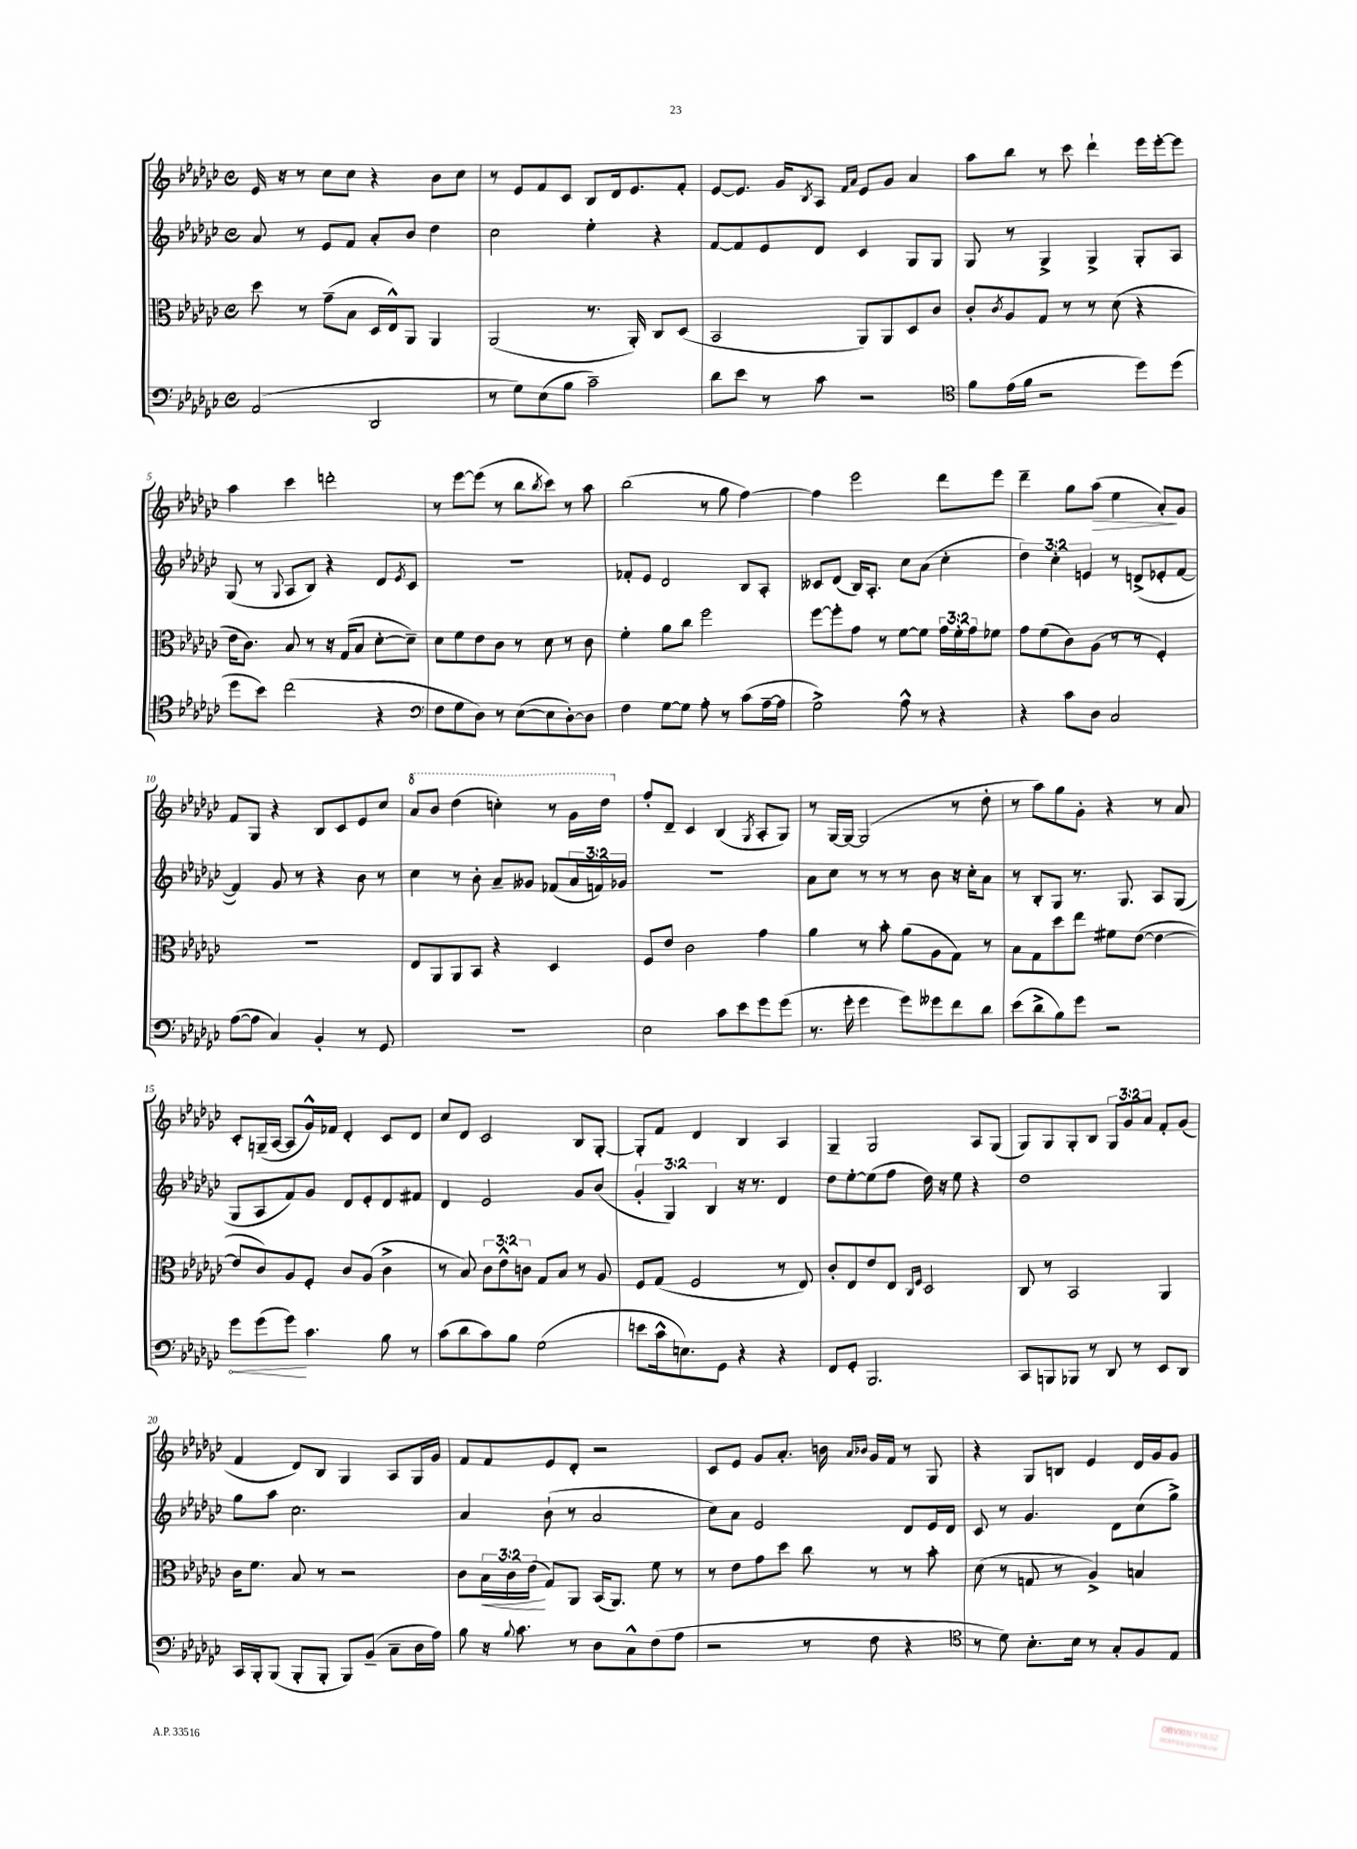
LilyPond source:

<<
\new StaffGroup <<
\new Staff = "s0" {
    \clef treble \key ges \major \defaultTimeSignature \time 4/4 \override Staff.TupletNumber.text = #tuplet-number::calc-fraction-text
    ees'16 r16 r8 ces''8 ces''8 r4 bes'8 ces''8 |
    r8 ees'8 f'8 ces'8 bes8 des'16 ees'8. f'8-. |
    ees'8~ ees'8. ges'16 \acciaccatura { bes8 } aes8 \grace { f'16 aes'16 } ees'8 ges'8 aes'4 |
    aes''8 bes''8 r8 ces'''8 des'''4-! ees'''16 ees'''16~-. ees'''8 |
    aes''4 ces'''4 d'''2-. |
    r8 ees'''8~ ees'''8( r8 bes''8 \acciaccatura { bes''8 } ces'''8) r8 aes''8 |
    bes''2( r8 ges''8 f''4~) |
    f''4 ees'''2 des'''8 ees'''8 |
    des'''4-- ges''8 aes''8\>( ees''4 aes'8-.\!) ges'8 |
    f'8 ges8 r4 bes8 ces'8 ees'8 ces''8 |
    \ottava #1 aes''8 bes''8 des'''4( c'''4-.) r8 ges''16 des'''16 \ottava #0 |
    f''8-. des'8-- ces'4 bes4( \acciaccatura { ges8 } aes8-. ges8) |
    r8 ges16~ ges16~ ges2( r8 des''8-. |
    r8 aes''8) ges''8 ges'8-. r4 r8 aes'8 |
    ces'8-. g16--( aes16~ aes8 ges'16-^) fes'16 des'4-. ces'8 des'8 |
    ces''8 des'8 ces'2 bes8 ges8~-. |
    ges8-. f'8 des'4 bes4 aes4 |
    ges4-- ges2 aes8 ges8( |
    ges8) ges8 ges8-. bes8 \tuplet 3/2 { ges8 ges'8 aes'8 } f'8-. ges'8( |
    f'4 des'8) bes8 ges4 aes8 ges16 ges'16 |
    f'8 f'8 ees'8 des'8-. r2 |
    ces'8 ees'8 ges'8 aes'8.-. b'16 \grace { aes'16 bes'16 } ges'16 f'16 r8 ges8 |
    r4 ges8 b8 ees'4 des'16 ges'16 ges'8 \bar "|." |
}
\new Staff = "s1" {
    \clef treble \key ges \major \defaultTimeSignature \time 4/4 \override Staff.TupletNumber.text = #tuplet-number::calc-fraction-text
    aes'8 r8 ees'8 f'8 aes'8-. bes'8 des''4 |
    ces''2 ees''4-. r4 |
    f'8~ f'8 ees'8 des'8 ces'4 ges8 ges8 |
    ges8 r8 ges4-> ges4-> ges8-. aes8 |
    ges8( r8 \appoggiatura { ges8 } aes8 bes8) r4 des'8 \acciaccatura { ees'8 } ces'8 |
    R1 |
    fes'8-. ees'8 des'2 bes8 aes8-. |
    ceses'8 des'8( bes16) aes8.-. ces''8 aes'8( ces''4-. |
    \tuplet 3/2 { des''4) ces''4-. e'4 } r8 d'8->( ees'8-. f'8~ |
    f'4) ges'8 r8 r4 bes'8 r8 |
    ces''4 r8 bes'8-. aes'8-- geses'8 fes'8( \tuplet 3/2 { aes'16 f'16) ges'16 } |
    R1 |
    aes'8 ces''8 r8 r8 r8 bes'8 r16 ces''16-. aes'8 |
    r8 bes8-. ges8 r8. ges8. aes8 ges8( |
    ges8 aes8 f'8) ges'8 des'8 ees'8-. des'8 fis'8 |
    des'4 ees'2 ges'8 bes'8( |
    \tuplet 3/2 { ges'4-. ges4) bes4 } r16 r8. des'4 |
    des''8 ees''8~-. ees''8( f''8 des''16) r16 ees''8 r4 |
    des''1 |
    ges''8 aes''8 ces''2. |
    aes'4 bes'8-!( r8 aes'2 |
    ces''8) aes'8 ees'2 des'8 ees'16 des'16 |
    ces'8 r8 ges'4. des'8 ces''8( ges''8->) \bar "|." |
}
\new Staff = "s2" {
    \clef alto \key ges \major \defaultTimeSignature \time 4/4 \override Staff.TupletNumber.text = #tuplet-number::calc-fraction-text
    des''8 r8 ges'8--( bes8 des16 ees16-^) aes,8 aes,4 |
    aes,2( r8. aes,16-.) ces8 des8( |
    bes,2 aes,8) aes,8 des8 ces'8 |
    ces'8-. \acciaccatura { ces'8 } aes8 ges8 r8 r8 des'8( r4 |
    ees'16 ces'8.) bes8 r8 r16 ges16( bes8 des'8~-. des'8--) |
    des'8 f'8 ees'8 ces'8 r8 des'8 r8 ces'8 |
    f'4-. aes'8 ces''8 f''2 |
    f''8~ f''8-. ges'8 r8 f'8~ f'8 \tuplet 3/2 { ges'16 f'16-. ges'16 } fes'8 |
    ges'8 f'8( ces'8) aes8( r8 r8 f4-.) |
    R1 |
    ees8 aes,8 aes,8 bes,8 r4 des4 |
    f8 ees'8 ces'2 ges'4 |
    aes'4 r8 bes'8-. aes'8( aes8 ges8) r8 |
    bes8 ges8 des''8 ees''8 fis'8 ees'8~( ees'4~ |
    ees'8 ces'8) aes8 f8-. ces'8 aes8( ces'4-> |
    r8 bes8) \tuplet 3/2 { ces'8 ees'8-^ c'8 } ges8 bes8 r8 aes8 |
    f8 ges8( f2 r8 ees8) |
    ces'8-. ees8 ees'8 ees8 \grace { ces16 f16 } des2 |
    ces8 r8 bes,2 aes,4 |
    ces'16 f'8. bes8 r8 r2 |
    ces'8 \tuplet 3/2 { bes16\< ces'16 ees'16\!( } ges8) aes,8 bes,16( aes,8.) f'8 r8 |
    r8 ees'8 ges'8 des''8 ces''8 r8 r8 bes'8-. |
    des'8( r8 g8 r8 aes4->) b4 \bar "|." |
}
\new Staff = "s3" {
    \clef bass \key ges \major \defaultTimeSignature \time 4/4
    aes,2( des,2 |
    r8 ges8) ees8( bes8 ces'2--) |
    des'8 ees'8 r8 ces'8 r2 |
    \clef tenor f'8 ees'16( f'16 r2 des''8) des''8( |
    des''8 bes'8) ces''2( r4 |
    \clef bass f8 ges8 des8) r8 ees8~( ees8 des8~-.) des8 |
    f4 ges8~ ges8 aes8-. r8 ces'8( aes16~-- aes16 |
    ges2->) aes8-^ r8 r4 |
    r4 ces'8 des8 ces2 |
    aes8~( aes8 ces4) bes,4-. r8 ges,8 |
    R1 |
    ees2 ces'8 ees'8 ges'8 ges'8( |
    r8. ges'16-. ges'4 ges'8) geses'8 f'8 des'8 |
    ees'8( des'8-> bes8) ges'8 r2 |
    \once \override Hairpin.circled-tip = ##t ges'8\< ges'8( ges'8\!) ces'4. bes8 r8 |
    ces'8( des'8 ces'8) bes8 ges2( |
    e'8 ces'16-^ e8.) ges,8 r4 r4 |
    f,8 ges,8-. bes,,2. |
    ces,8 b,,8 bes,,8 r8 des,8 r8 ees,8 des,8 |
    ces,16 bes,,16-. bes,,8( bes,,8-. bes,,8-. bes,,8) bes,8--( ces8-- des16 aes16) |
    bes8 r16 \appoggiatura { bes8 } ces'8. r8 des8 ces8-^ f8( aes8 |
    r2 r8 f8 r4 |
    \clef tenor r8 des'8) bes8.-. bes16 r8 ges8-. f8 ees8 \bar "|." |
}
>>
>>
